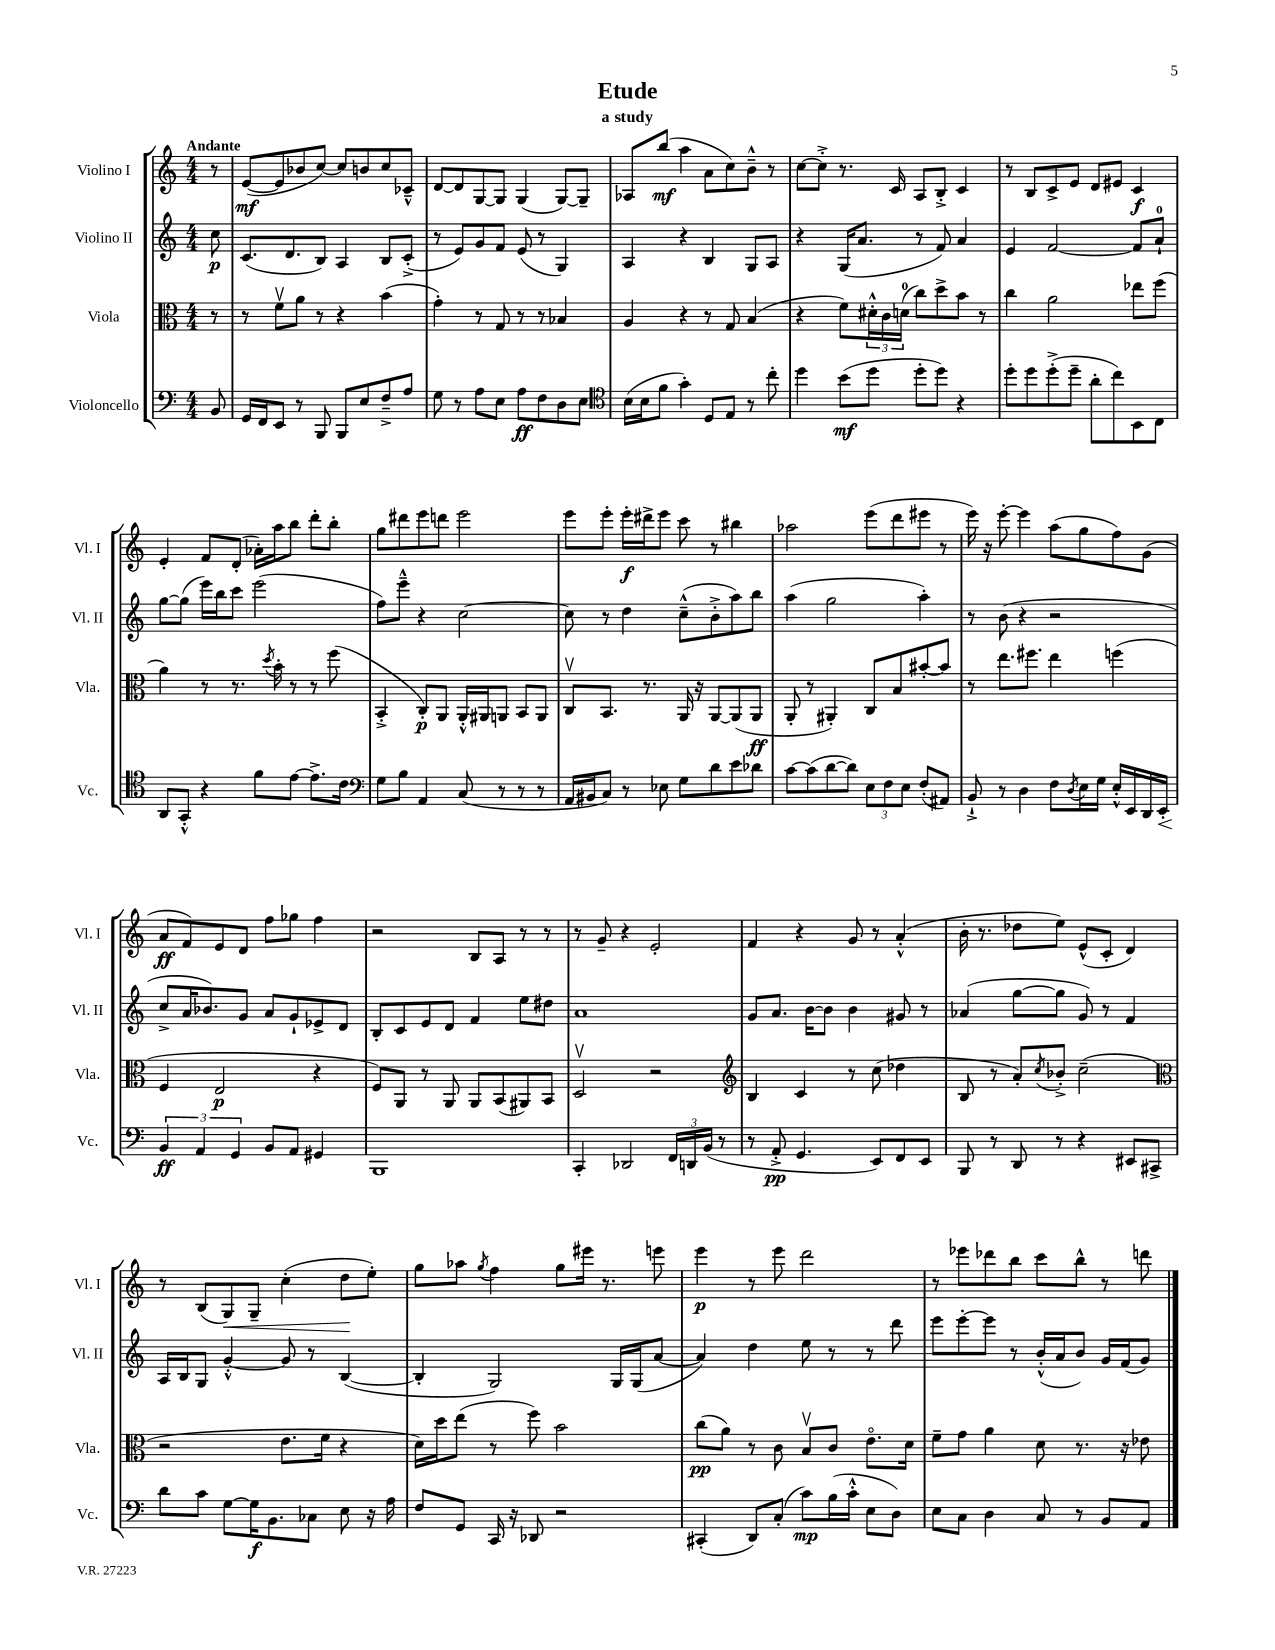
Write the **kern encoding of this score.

**kern	**kern	**kern	**kern
*staff4	*staff3	*staff2	*staff1
*clefF4	*clefC3	*clefG2	*clefG2
*k[]	*k[]	*k[]	*k[]
*M4/4	*M4/4	*M4/4	*M4/4
8BB	8r	8cc	8r
=	=	=	=
16GG	8r	(8.c	([8e
16FF	.	.	.
8EE	8fv	.	8e]
.	.	8.d	.
8r	8a	.	8b-
8BBB	8r	8B)	[8cc)
8BBB	4r	4A	8cc]
8E	.	.	8b
8F~^	(4b	8B	8cc
8A	.	(8c'^	8c-~^^
=	=	=	=
8G	4g')	8r	[8d
8r	.	8e)	8d]
8A	8r	8g	[8G
8E	8G	8f	8G]
8A	8r	(8e	(4G
8F	8r	8r	.
8D	4B-	4G)	[8G)
8E	.	.	8G~]
=	=	=	=
*clefC4	*	*	*
(16B	4A	4A	8A-
16B	.	.	.
8f	.	.	(8bb
4g')	4r	4r	4aa
8D	8r	4B	8a
8E	8G	.	8cc)
8r	(4B	8G	8b~^^
8cc'	.	8A	8r
=	=	=	=
4dd	4r	4r	[8cc
.	.	.	8cc'^]
(8b	8f)	(16G	8.r
.	.	8.a	.
8dd	24d#'^^	.	.
.	24c	.	.
.	.	.	16c
.	(24d	.	.
8dd'	8cc)	8r	8A
8dd)	8dd^	8f)	8B'^
4r	8b	4a	4c
.	8r	.	.
=	=	=	=
8dd'	4cc	4e	8r
8dd	.	.	8B
(8dd'^	2a	[2f	8c^
8dd~	.	.	8e
8a'	.	.	8d
8cc)	.	.	8e#
8BB	8ee-	8f]	4c
8C	(8ff	8a`	.
=	=	=	=
8AA	4a)	[8gg	4e'
8GG'^^	.	(8gg]	.
4r	8r	16eee)	8f
.	.	16bb	.
.	8.r	8ccc	(8d'
8f	.	(2eee	16a-')
.	8qdd	.	.
.	16b'	.	16aa
[8e	8r	.	8bb
8.e^]	8r	.	8ddd'
.	(8ff	.	8bb'
16c	.	.	.
=	=	=	=
*clefF4	*	*	*
8G	4BB'^	8ff)	8gg
8B	.	8eee~^^	8ddd#
4AA	8C')	4r	8eee
.	8AA	.	8ddd
(8C	16AA'^^	[2cc	2eee
.	16AA#	.	.
8r	8AA	.	.
8r	8BB	.	.
8r	8AA	.	.
=	=	=	=
16AA	8Cv	8cc]	8eee
16BB#	.	.	.
8C)	8.BB	8r	8eee'
8r	.	4dd	16eee'
.	8.r	.	16ddd#^
8E-	.	.	8eee
8G	16AA	(8cc~^^	8ccc
.	16r	.	.
8d	[8AA	8b'^	8r
8e	(8AA]	8aa)	4bb#
8d-	8AA	8bb	.
=	=	=	=
[8c	8AA'	(4aa	2aa-
(8c]	8r	.	.
[8d	4AA#')	2gg	.
8d])	.	.	.
12E	8C	.	(8eee
12F	.	.	.
.	8B	.	8ddd
12E	.	.	.
(8F'	[8b#'	4aa')	8eee#
8AA#)	8b#]	.	8r
=	=	=	=
8BB`^	8r	8r	16eee)
.	.	.	16r
8r	8.ee	(8b	[8eee'
4D	.	4r	4eee]
.	8.ff#	.	.
8F	4ee	2r	(8aa
8qD	.	.	.
16E	.	.	8gg
16G	.	.	.
16E'^^	(4ff	.	8ff)
16EE	.	.	.
16DD	.	.	(8g
16EE'	.	.	.
=	=	=	=
6BB	4F	8cc^	8a
.	.	16a	8f)
6AA	.	.	.
.	.	8.b-)	.
.	2E	.	8e
6GG	.	.	.
.	.	8g	8d
8BB	.	8a	8ff
8AA	.	8g`	8gg-
4GG#	4r	8e-^	4ff
.	.	8d	.
=	=	=	=
1BBB	8F)	8B'	2r
.	8AA	8c	.
.	8r	8e	.
.	8AA	8d	.
.	8AA	4f	8B
.	(8BB	.	8A
.	8AA#)	8ee	8r
.	8BB	8dd#	8r
=	=	=	=
4CC'	2Dv	1a	8r
.	.	.	8g~
2DD-	.	.	4r
.	2r	.	2e'
24FF	.	.	.
24DD	.	.	.
(24BB	.	.	.
8r	.	.	.
=	=	=	=
*	*clefG2	*	*
8r	4B	8g	4f
8AA'^	.	8.a	.
4.GG	4c	.	4r
.	.	[16b	.
.	.	8b]	.
.	8r	4b	8g
8EE)	(8cc	.	8r
8FF	4dd-	8g#	(4a'^^
8EE	.	8r	.
=	=	=	=
8BBB	8B	(4a-	16b'
.	.	.	8.r
8r	8r	.	.
8DD	8a')	[8gg	8dd-
.	8qcc	.	.
8r	8b-'^	8gg]	8ee)
4r	(2cc~	8g)	(8e^^
.	.	8r	8c'
8EE#	.	4f	4d)
8CC#^	.	.	.
=	=	=	=
*	*clefC3	*	*
8d	2r	16A	8r
.	.	16B	.
8c	.	8G	(8B
[8G	.	[4g'^^	8G)
16G]	.	.	8G~
8.BB	.	.	.
.	8.e	8g]	(4cc'
8C-	.	8r	.
.	16f	.	.
8E	4r	([4B	8dd
16r	.	.	8ee')
16A	.	.	.
=	=	=	=
8F	16d)	4B']	8gg
.	16dd	.	.
8GG	(8ee	.	8aa-
.	.	.	8qgg
16CC	8r	2G)	4ff
16r	.	.	.
8DD-	8ff)	.	.
2r	2b	.	8gg
.	.	.	16eee#
.	.	.	8.r
.	.	16G	.
.	.	(16G	.
.	.	[8a	8eee
=	=	=	=
(4CC#'	(8cc	4a])	4eee
.	8a)	.	.
8DD)	8r	4dd	8r
(8C'	8c	.	8eee
8c)	8Bv	8ee	2ddd
(16B	8c	8r	.
16c'^^	.	.	.
8E	8.eo	8r	.
8D)	.	8ddd	.
.	16d	.	.
=	=	=	=
8E	8f~	8eee	8r
8C	8g	[8eee'	8eee-
4D	4a	8eee]	8ddd-
.	.	8r	8bb
8C	8d	(16b'^^	8ccc
.	.	16a	.
8r	8.r	8b)	8bb^^
8BB	.	16g	8r
.	16r	(16f	.
8AA	8e-	8g)	8ddd
==	==	==	==
*-	*-	*-	*-
